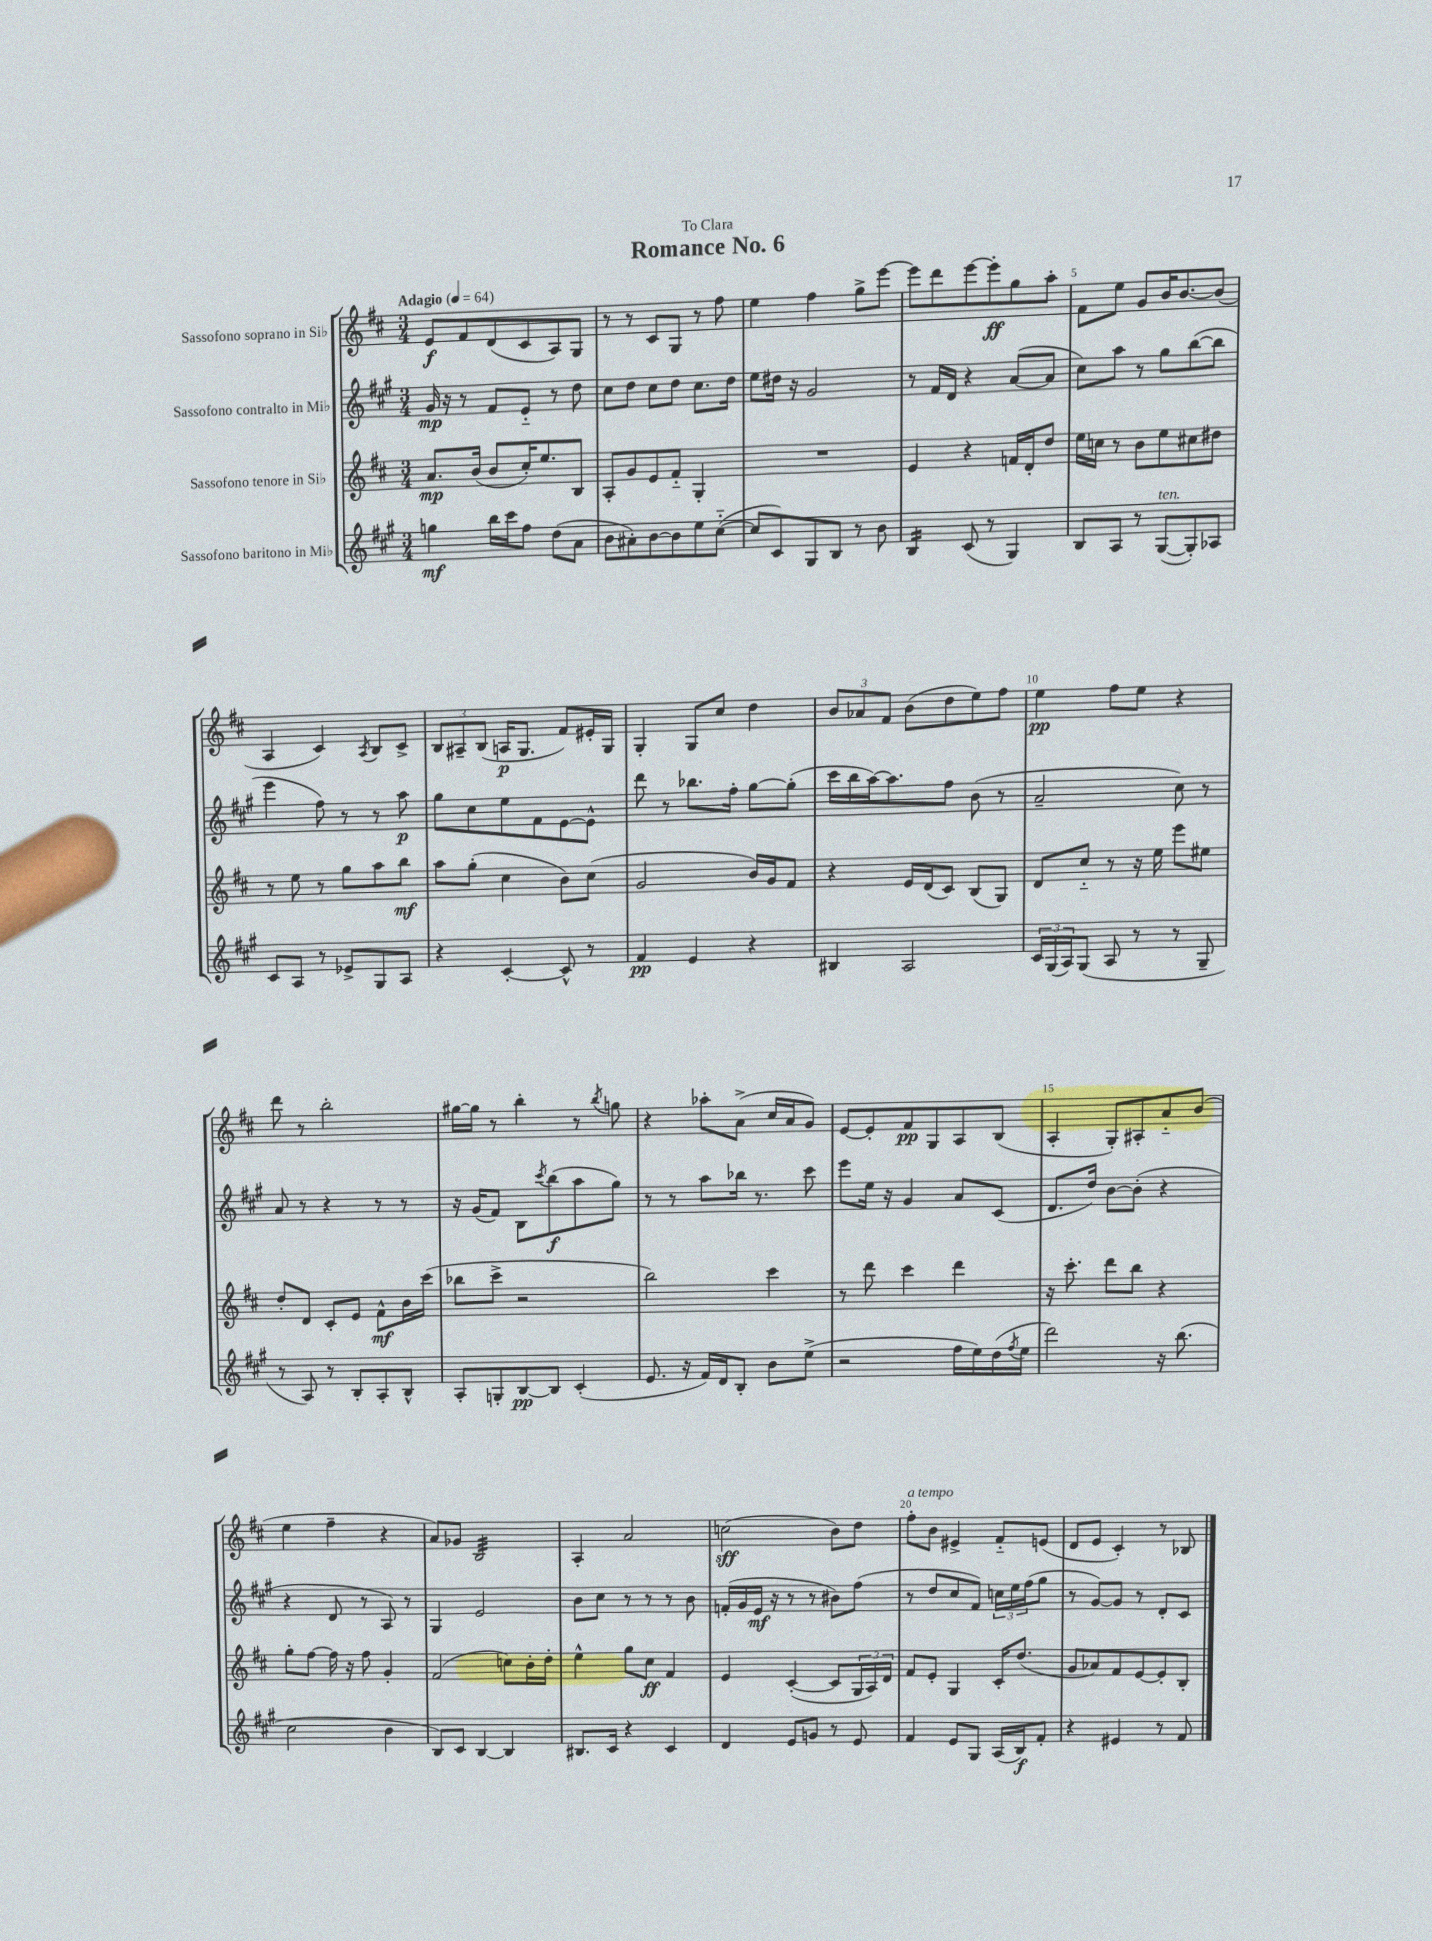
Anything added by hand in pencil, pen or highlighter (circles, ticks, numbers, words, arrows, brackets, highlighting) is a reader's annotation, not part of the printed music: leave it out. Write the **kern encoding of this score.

**kern	**kern	**kern	**kern
*staff4	*staff3	*staff2	*staff1
*clefG2	*clefG2	*clefG2	*clefG2
*k[f#c#g#]	*k[f#c#]	*k[f#c#g#]	*k[f#c#]
*M3/4	*M3/4	*M3/4	*M3/4
*MM64	*MM64	*MM64	*MM64
4gg\	8.a/L	16g#/	8e/L
.	.	16r	.
.	.	8r	8f#/
.	(16b/Jk	.	.
16bb\LL	8b/L	8f#/L	(8d/
16ccc#\J	.	.	.
8ff#\J	16cc#'/K)	8e'~/J	8c#/
.	8.ee/	.	.
(8dd\L	.	8r	8A/)
8a\J	8B/J	8dd\	8G/J
=	=	=	=
8b\L	8A'/L	8cc#\L	8r
8a#'\)	8g/	8dd\J	8r
[8b\	8e/	8cc#\L	8c#/L
8b\]	8f#'~/J	8dd\J	8G/J
8ee\	4G'/	8.cc#\L	8r
([8cc#'~\J	.	.	8ff#\
.	.	16dd\Jk	.
=	=	=	=
8cc#/]L	2.r	8ee\L	4ee\
8c#/)	.	16dd#\Jk	.
.	.	16r	.
8G#/	.	2g#/	4ff#\
8B/J	.	.	.
8r	.	.	8gg^\L
8b\	.	.	[8eee\J
=	=	=	=
4B/	4e/	8r	8eee\]L
.	.	16f#/LL	8ddd\
.	.	16d/JJ	.
(8c#/	4r	4r	[8eee\
8r	.	.	8eee'\]
4G#/)	16f/LL	([8a/L	8gg\
.	16d'/J	.	.
.	8dd/J	8a/]J	8aa'\J
=	=	=	=
8B/L	16ee\LL	8cc#\L)	8f#\L
.	16cc\JJ	.	.
8A/J	8r	8aa\J	8ee\J
8r	8b\L	8r	8g/L
([8G#/L	8ee\	8gg#\L	16b/K
.	.	.	[8.b/
8G#'/])	8cc#\	([8bb\	.
8A-/J	8dd#\J	8bb\]J	(8b/]J
=	=	=	=
8c#/L	8r	4eee\	4A/
8A/J	8ee\	.	.
8r	8r	8ff#\)	4c#/)
8e-^/L	8gg\L	8r	.
.	.	.	8qA/
8G#/	8aa\	8r	8B/L
8A/J	8bb\J	8aa\	8c#^/J
=	=	=	=
4r	8aa\L	8gg#\L	12B/L
.	.	.	12A#~/
.	(8gg'\J	8cc#\	.
.	.	.	(12B/J
[4c#'/	4cc#\	8ee\	16A/LK
.	.	.	8.G/J
.	.	8f#\	.
8c#^^/]	8b\L)	[8e\	8f#/L)
8r	(8cc#\J	8e^^\]J	16e#'/L
.	.	.	16G/JJ
=	=	=	=
4f#/	2g/	8ddd\	4G'/
.	.	8r	.
4e/	.	8.bb-\L	8G/L
.	.	.	8cc#/J
.	.	16ff#'\Jk	.
4r	16b/LL)	[8gg#\L	4dd\
.	16g/J	.	.
.	8f#/J	(8gg#'\]J	.
=	=	=	=
4B#/	4r	16ccc#\LL	12b/L
.	.	16bb\	.
.	.	.	12a-/
.	.	[16aa\J)	.
.	.	.	12f#/J
.	.	8.aa\]	.
2A/	16e/LL	.	(8b\L
.	(16d/J	.	.
.	8c#/J)	8ff#\J	8dd\
.	(8B/L	(8b\	8ee\)
.	8G/J)	8r	8ff#\J
=	=	=	=
24c#/LL	8d/L	2a~/	4ee\
(24G#/	.	.	.
24A/J)	.	.	.
(8G#/J	8cc#'~/J	.	.
8A/	8r	.	8ff#\L
8r	16r	.	8ee\J
.	16ee\	.	.
8r	8eee\L	8cc#\)	4r
8G#~/	8ee#\J	8r	.
=	=	=	=
8r	8dd'/L	8a/	8ddd\
8A/)	8d/J	8r	8r
8r	8c#'/L	4r	2bb'\
8B'/L	8e/J	.	.
8A'/	8f#^^\L	8r	.
8B^^/J	16b\L	8r	.
.	(16ccc#\JJ	.	.
=	=	=	=
8A'/L	8bb-\L	16r	[16gg#\LL
.	.	(16g#/LK	16gg#\]JJ
8G'/	8ccc#^\J	8f#/J)	8r
[8B/	2r	8B\L	4bb'\
.	.	8qccc#/	.
8B/]J	.	(8bb\	.
(4c#'/	.	8aa\	8r
.	.	.	8qbb/
.	.	8gg#\J)	8gg\
=	=	=	=
8.e/	2bb\)	8r	4r
.	.	8r	.
16r	.	.	.
16f#/LL)	.	8aa\L	8aa-'\L
16d/J	.	.	.
8B'/J	.	16bb-\Jk	(8a^\J
.	.	8.r	.
8b\L	4ccc#\	.	16cc#/LL
.	.	.	16a/J
(8ee^\J	.	8ccc#\	8g/J)
=	=	=	=
2r	8r	8eee\L	[8e/L
.	8ddd\	16ee\Jk	8e'/]
.	.	16r	.
.	4ccc#\	4g#/	8f#/
.	.	.	8G/
16ff#\LL	4ddd\	8a/L	8A/
16ee\)	.	.	.
(16dd\	.	(8c#/J	(8B/J
8qff#/	.	.	.
16ee\JJ	.	.	.
=	=	=	=
2ddd\)	16r	8.d/L	4A'/
.	8.ccc#'\	.	.
.	.	16dd/Jk)	.
.	8ddd\L	[8b\L	8G'/L)
.	8bb\J	(8b'\]J	8A#'/
16r	4r	4r	8a'~/
(8.bb\	.	.	.
.	.	.	(8b/J
=	=	=	=
2cc#\	8gg'\L	4r	4ee\
.	[8ff#\J	.	.
.	16ff#\]	8d/	4ff#~\
.	16r	.	.
.	8ff#\	8r	.
4b\	4g'/	8A/)	4r
.	.	8r	.
=	=	=	=
8B/L)	(2f#/	4G#/	8a/L)
8c#/J	.	.	8g-/J
[4B/	.	2e/	2B/
4B/]	8cc\L)	.	.
.	16b'\L	.	.
.	16dd'\JJ	.	.
=	=	=	=
8.B#/L	4ee^^\	8b\L	4A'/
.	.	8cc#\J	.
16c#/Jk	.	.	.
4r	8gg\L	8r	2a/
.	8cc#\J	8r	.
4c#/	4f#/	8r	.
.	.	8b\	.
=	=	=	=
4d/	4e/	(16f'/LL	(2cc\
.	.	16g#/	.
.	.	16e/JJ	.
.	.	16r	.
8e/L	([4c#'/	8r	.
8g/J	.	8r	.
8r	8c#/]L	8b#\L)	8b\L)
8e/	24G/L	(8ff#\J	8dd\J
.	24A/)	.	.
.	24d/JJ	.	.
=	=	=	=
4f#/	8f#/L	8r	8ff#'\L
.	8e'/J	8dd/L	8b\J
8e/L	4G/	8cc#/	4e#^/
8G#/J	.	8f#/J)	.
(16A/LL	16c#'/LK	24cc\LL	8f#'~/L
.	.	24ee\	.
16B/J)	(8.dd/J	.	.
.	.	(24ff#\J	.
8f#'/J	.	8gg#\J	(8e/J
=	=	=	=
4r	8g/L	8r	8d/L
.	8a-/)	[8g#/L)	8e/J
4e#/	8f#/	8g#/]J	4c#'/)
.	[8e/	8r	.
8r	8e'/]	8d'/L	8r
8f#/	8B'/J	8c#/J	8B-/
==	==	==	==
*-	*-	*-	*-
